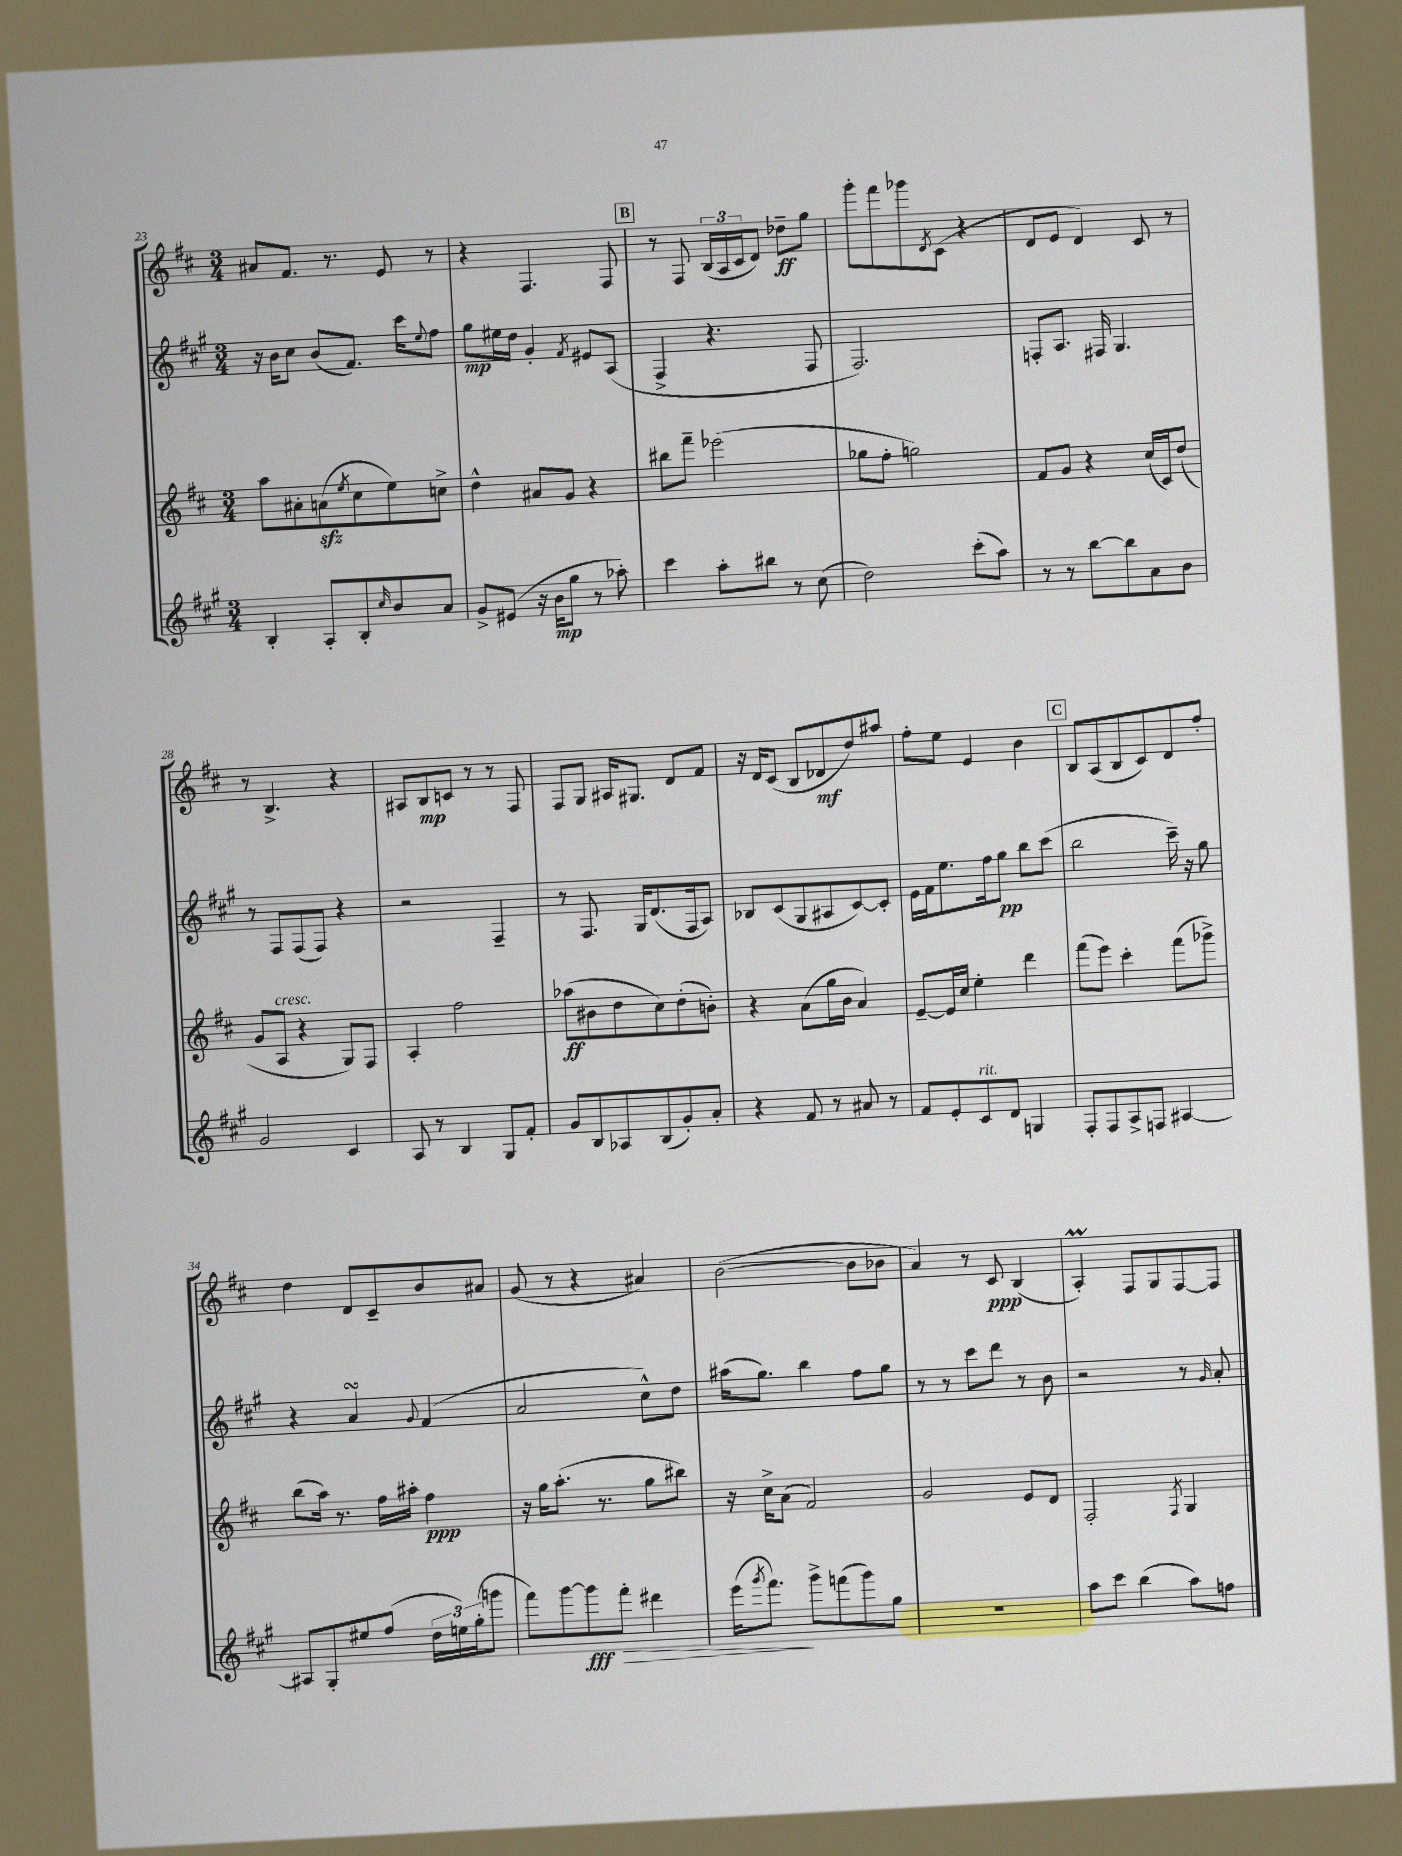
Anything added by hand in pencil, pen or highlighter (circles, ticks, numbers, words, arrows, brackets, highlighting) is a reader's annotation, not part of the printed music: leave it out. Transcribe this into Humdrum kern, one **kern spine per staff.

**kern	**dynam	**kern	**dynam	**kern	**dynam	**kern	**dynam
*part4	*part4	*part3	*part3	*part2	*part2	*part1	*part1
*staff4	*staff4	*staff3	*staff3	*staff2	*staff2	*staff1	*staff1
*clefG2	*	*clefG2	*	*clefG2	*	*clefG2	*
*k[f#c#g#]	*	*k[f#c#]	*	*k[f#c#g#]	*	*k[f#c#]	*
*M3/4	*	*M3/4	*	*M3/4	*	*M3/4	*
=23	=23	=23	=23	=23	=23	=23	=23
4B'/	.	8aa\L	.	16r	.	8a#X/L	.
.	.	.	.	16b\KL	.	.	.
.	.	8a#X'\	.	8cc#\J	.	8.f#/J	.
8A'/L	.	(8anzz\	.	(8b/L	.	.	.
.	.	.	.	.	.	8.r	.
.	.	8qee/	.	.	.	.	.
8B'/	.	8cc#\	.	8.f#/J)	.	.	.
16qqcc#/	.	.	.	.	.	.	.
8b/	.	8ee\)	.	.	.	8e/	.
.	.	.	.	16ccc#\KL	.	.	.
.	.	.	.	8qqee/	.	.	.
8a/J	.	8ccn^\J	.	8ff#\J	.	8r	.
=24	=24	=24	=24	=24	=24	=24	=24
8g#^/L	.	4dd^^\	.	8gg#\L	mp	4r	.
(8e#X/J	.	.	.	16ee#X\L	.	.	.
.	.	.	.	16dd\JJ	.	.	.
16r	.	8a#X/L	.	4g#'/	.	4.F#/	.
16b\KL	mp	.	.	.	.	.	.
8gg#\J	.	8g/J	.	.	.	.	.
.	.	.	.	8qf#/	.	.	.
8r	.	4r	.	8e#X/L	.	.	.
8aa-X'\)	.	.	.	(8A/J	.	8F#/	.
!!LO:REH:place=s1:t=B
=25	=25	=25	=25	=25	=25	=25	=25
4ccc#\	.	8bb#X\L	.	4F#^/	.	8r	.
.	.	8fff#~\J	.	.	.	8F#/	.
8aa'\L	.	(2eee-X\	.	4.r	.	(24B/LL	.
.	.	.	.	.	.	24A/	.
.	.	.	.	.	.	24c#/J	.
8bb#X\J	.	.	.	.	.	8d/J)	.
8r	.	.	.	.	.	8dd-X~\L	ff
(8cc#\	.	.	.	8F#/	.	8gg\J	.
=26	=26	=26	=26	=26	=26	=26	=26
2dd\)	.	8gg-X\L	.	2.F#/)	.	8ggg'\L	.
.	.	8ff#'\J	.	.	.	8fff#\	.
.	.	2ggn\)	.	.	.	8ggg-X\	.
.	.	.	.	.	.	8qd/	.
.	.	.	.	.	.	(8c#\J	.
(8ccc#'\L	.	.	.	.	.	4r	.
8aa\J)	.	.	.	.	.	.	.
=27	=27	=27	=27	=27	=27	=27	=27
8r	.	8f#/L	.	8Fn'/L	.	8d/L	.
8r	.	8g/J	.	8.A/J	.	8e/J	.
[8bb\L	.	4r	.	.	.	4d/)	.
.	.	.	.	16F#X/	.	.	.
8bb\]	.	.	.	4.G#/	.	.	.
8a\	.	(16cc#/LL	.	.	.	8c#/	.
.	.	16c#/J)	.	.	.	.	.
8b\J	.	(8dd/J	.	.	.	8r	.
!!LO:LB:g=z
=28	=28	=28	=28	=28	=28	=28	=28
2g#/	.	8g/L	.	8r	.	8r	.
!	!	!LO:TX:a:i:t=cresc.	!	!	!	!	!
.	.	8A/J	.	8F#/L	.	4.B^/	.
.	.	4r	.	(8F#/	.	.	.
.	.	.	.	8F#/J)	.	.	.
4c#/	.	8G/L)	.	4r	.	4r	.
.	.	8F#/J	.	.	.	.	.
=29	=29	=29	=29	=29	=29	=29	=29
8A/	.	4A'/	.	2r	.	8A#X/L	.
8r	.	.	.	.	.	8B/	mp
4B/	.	2ff#\	.	.	.	8cn/J	.
.	.	.	.	.	.	8r	.
8G#/L	.	.	.	4F#~/	.	8r	.
8f#'/J	.	.	.	.	.	8F#/	.
=30	=30	=30	=30	=30	=30	=30	=30
8g#/L	.	(8aa-X\L	ff	8r	.	8F#/L	.
8B/	.	8b#X\	.	8.F#/	.	8G/J	.
8A-X/	.	8dd\	.	.	.	16A#X/KL	.
.	.	.	.	16G#/KL	.	8.G#X/J	.
(8B/	.	8cc#\)	.	(8.d/	.	.	.
8g#'/)	.	(8dd'\	.	.	.	8d/L	.
.	.	.	.	16F#/k	.	.	.
8a'/J	.	8bn'\J)	.	8A/J)	.	8f#/J	.
=31	=31	=31	=31	=31	=31	=31	=31
4r	.	4r	.	8B-X/L	.	16r	.
.	.	.	.	.	.	16d/KL	.
.	.	.	.	(8c#/	.	(8c#/J	.
8f#/	.	(8a\L	.	8G#/	.	8B/L	.
8r	.	16gg\L	.	8A#X/	.	8d-X/	mf
.	.	16b\JJ	.	.	.	.	.
8a#X/	.	4a/)	.	[8c#/)	.	8dd/)	.
8r	.	.	.	8c#'/J]	.	8aa#X/J	.
=32	=32	=32	=32	=32	=32	=32	=32
8f#/L	.	[8e~/L	.	16e\LL	.	8ff#'\L	.
.	.	.	.	16f#\J	.	.	.
8e'/	.	16e/L]	.	8.ee\	.	8ee\J	.
.	.	16cc#/JJ	.	.	.	.	.
!LO:TX:a:i:t=rit.	!	!	!	!	!	!	!
8c#/	.	4ee'\	.	.	.	4e/	.
.	.	.	.	16ff#\k	.	.	.
8d/J	.	.	.	8gg#\J	pp	.	.
4Gn/	.	4ddd\	.	8bb\L	.	4b\	.
.	.	.	.	(8ccc#\J	.	.	.
!!LO:REH:place=s1:t=C
=33	=33	=33	=33	=33	=33	=33	=33
8F#'/L	.	(8fff#\L	.	2bb\	.	8B/L	.
8F#/	.	8eee\J)	.	.	.	(8A/	.
8A^/	.	4ccc#'\	.	.	.	8B/	.
8Fn/J	.	.	.	.	.	8c#/)	.
[4A#X/	.	(8fff#\L	.	16ccc#~\)	.	8d/	.
.	.	.	.	16r	.	.	.
.	.	8ggg-X^\J)	.	8gg#\	.	8ff#'/J	.
!!LO:LB:g=z
=34	=34	=34	=34	=34	=34	=34	=34
8A#X/L]	.	(8bb\L	.	4r	.	4dd\	.
8G#'/	.	16aa\Jk)	.	.	.	.	.
.	.	8.r	.	.	.	.	.
8ee#X/	.	.	.	4asSSs/	.	8d/L	.
(8ff#/J	.	16ff#\LL	.	.	.	8c#~/	.
.	.	16aa#X'\JJ	.	.	.	.	.
.	.	.	.	8qqg#/	.	.	.
24dd\LL	.	4ff#\	ppp	(4f#/	.	8b/	.
24een\)	.	.	.	.	.	.	.
(24gg#'\J	.	.	.	.	.	.	.
8gggn\J	.	.	.	.	.	8a#X/J	.
=35	=35	=35	=35	=35	=35	=35	=35
8fff#\L)	.	16r	.	2a/	.	(8g/	.
.	.	16gg\KL	.	.	.	.	.
[8ggg#\	.	(8.aa'\J	.	.	.	8r	.
8ggg#\]	fff	.	.	.	.	4r	.
.	.	8.r	.	.	.	.	.
!	!LO:HP:b	!	!	!	!	!	!
8fff#'\J	>	.	.	.	.	.	.
4ddd#X\	.	8gg\L	.	8cc#^^\L)	.	4a#X/)	.
.	.	8bb#X\J)	.	8dd\J	.	.	.
=36	=36	=36	=36	=36	=36	=36	=36
(16eee\KL	.	16r	.	(16aa#X\KL	.	([2b\	.
8qggg#/	.	.	.	.	.	.	.
8.fff#\J)	.	16cc#^\KL	.	8.gg#\J)	.	.	.
.	.	(8a\J	.	.	.	.	.
8ggg#^\L	]	2f#/)	.	4bb\	.	.	.
(8fffn\	.	.	.	.	.	.	.
8ggg#\)	.	.	.	8ff#\L	.	8b\L]	.
8gg#\J	.	.	.	8gg#\J	.	8b-X\J	.
=37	=37	=37	=37	=37	=37	=37	=37
2.r	.	2g/	.	8r	.	4a/)	.
.	.	.	.	8r	.	.	.
.	.	.	.	8ccc#\L	.	8r	.
.	.	.	.	8ddd\J	.	8c#/	ppp
.	.	8e/L	.	8r	.	(4B/	.
.	.	8d/J	.	8b\	.	.	.
=38	=38	=38	=38	=38	=38	=38	=38
8aa\L	.	2F#'/	.	2r	.	4AM'/)	.
8ccc#\J	.	.	.	.	.	.	.
(4bb\	.	.	.	.	.	8F#/L	.
.	.	.	.	.	.	8G/	.
.	.	8qF#/	.	.	.	.	.
8aa\L)	.	4G/	.	8r	.	[8F#/	.
.	.	.	.	16qqg#/	.	.	.
8ffn\J	.	.	.	8a'/	.	8F#/J]	.
==	==	==	==	==	==	==	==
*-	*-	*-	*-	*-	*-	*-	*-
